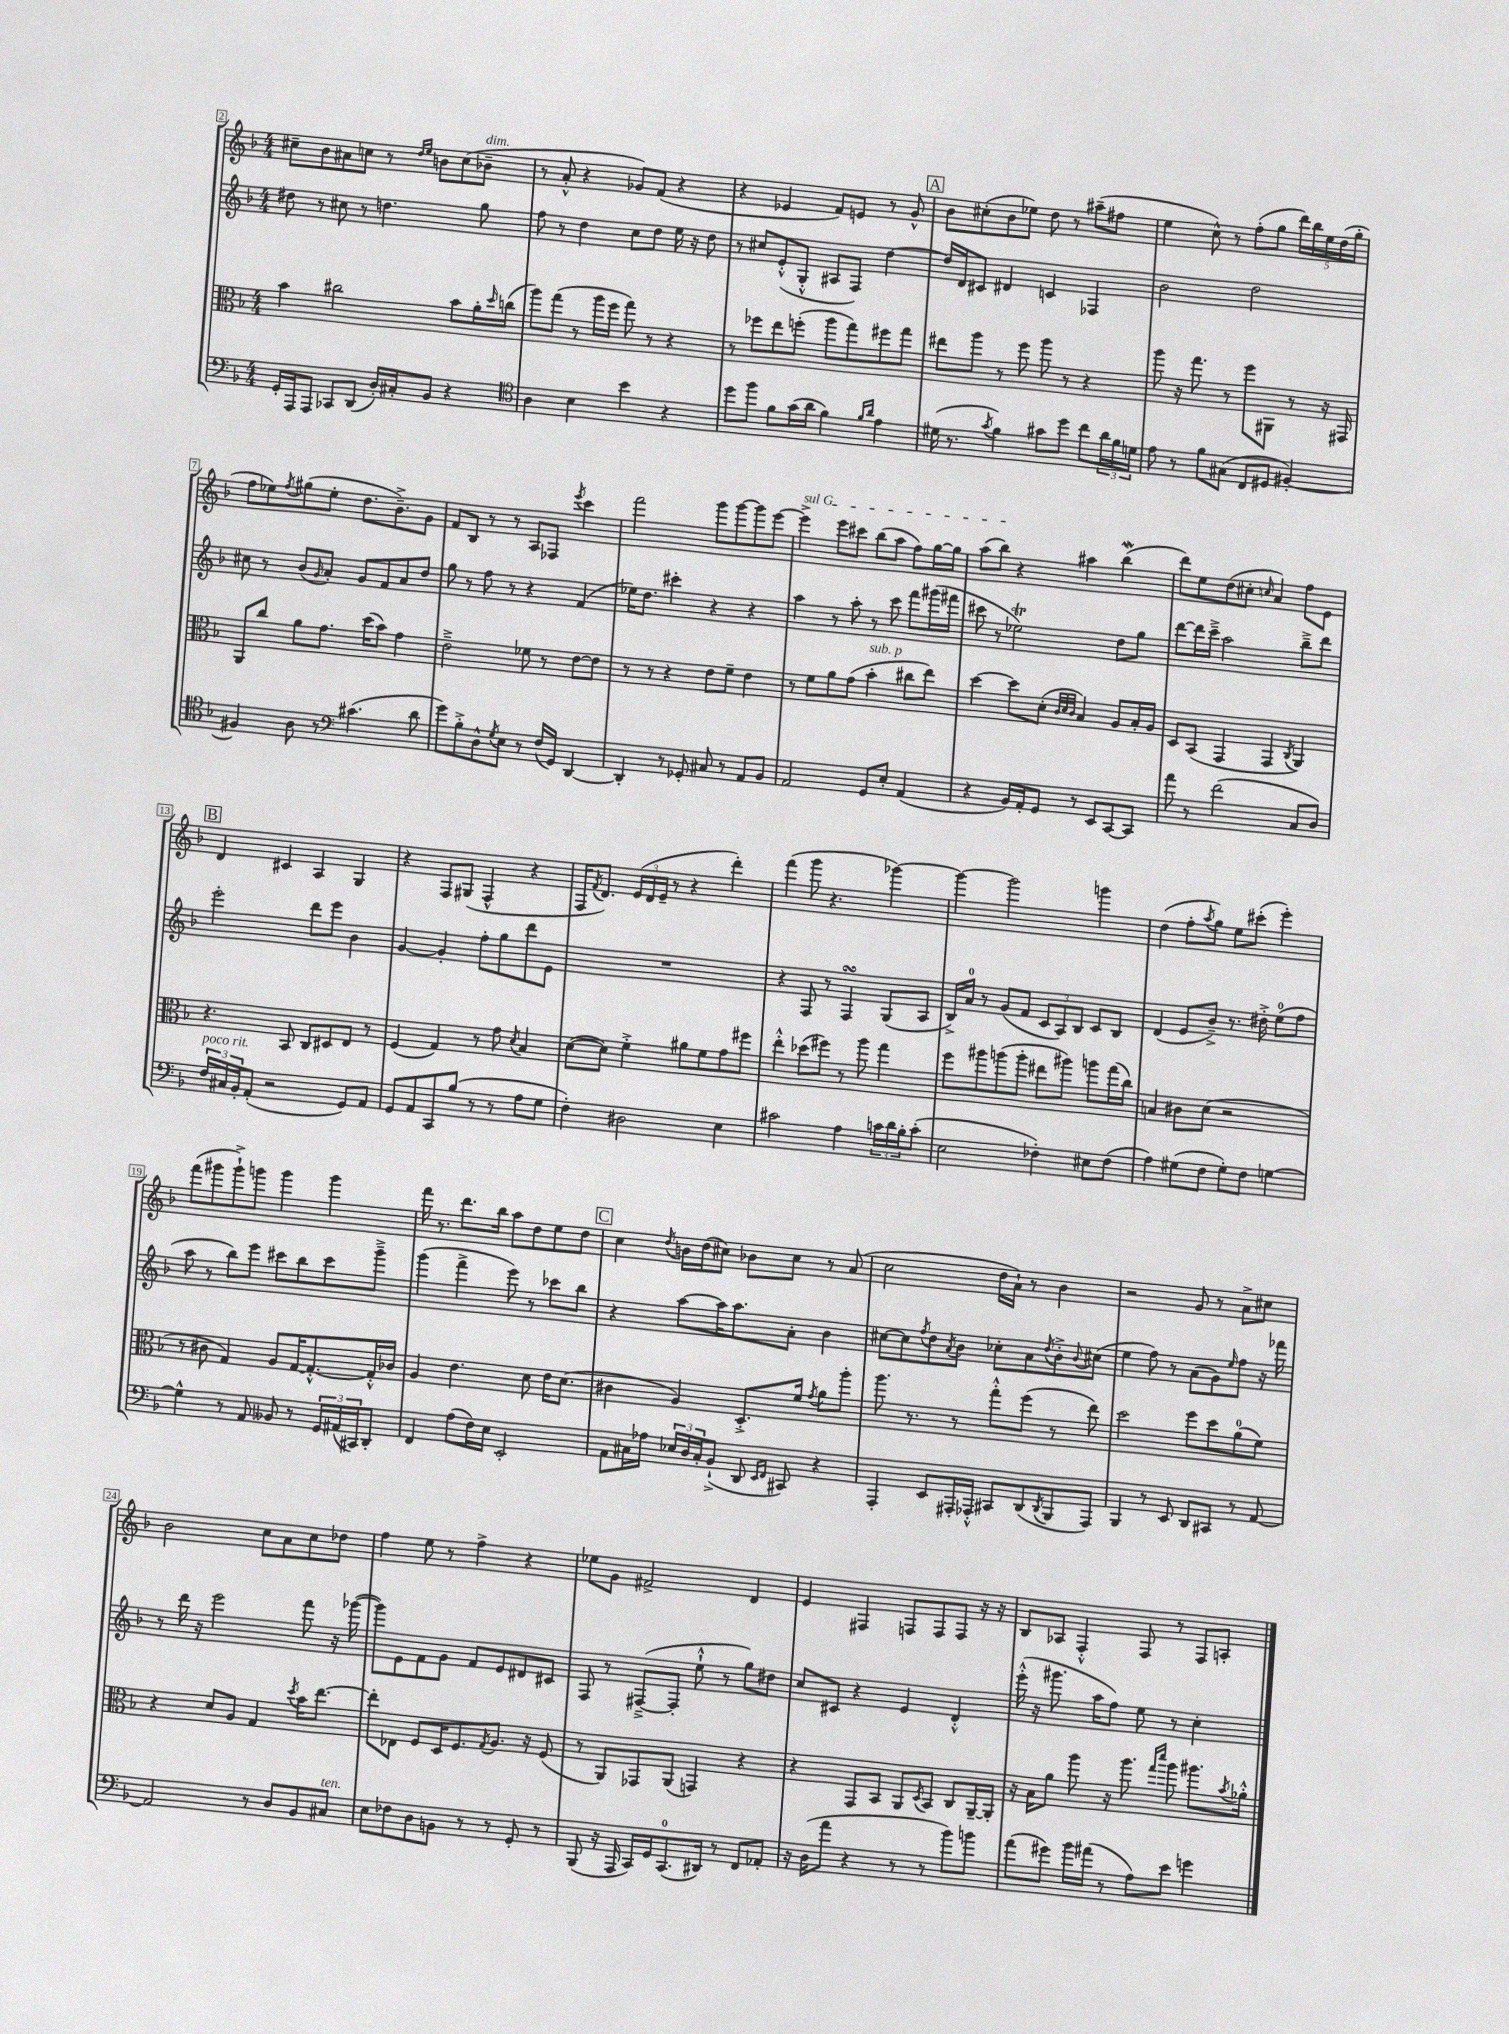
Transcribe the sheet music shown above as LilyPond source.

<<
\new StaffGroup <<
\new Staff = "s0" {
    \clef treble \key f \major \numericTimeSignature \time 4/4
    cis''8-- bes'8 ais'8 c''8 r8 \grace { d''16 e''16 } b'8 c''8( bes'8--^\markup { \italic "dim." } |
    r8 a'8-.-^ r4 ges'8) f'8( r4 |
    r4 ees'4 f'8) e'8 r8 g'8-^ |
    \mark \markup { \box "A" } bes'8 cis''8-.( bes'8 ees''8) d''8 r8 ais''8--( fis''8 |
    e''4 c''8-^) r8 f''8-.( g''8 \tuplet 5/4 { d'''16) bes''16 e''16 d''16( g''16-. } |
    f''8 ees''8) \acciaccatura { f''8 } gis''8( ees''8-. d''8. bes'8.--->) g'8 |
    f'8 bes8 r8 r8 a8 fes8 \acciaccatura { e'''8 } c'''4 |
    f'''2 g'''8 g'''8~ g'''8 e'''8~ |
    \once \override TextSpanner.bound-details.left.text = \markup { \italic "sul G" } e'''4->\startTextSpan e'''8 cis'''8 bes''8( a''8 f''8) g''16~ g''16 |
    a''8( bes''8\stopTextSpan) r4 ais''4 bes''4\mordent( |
    d'''8) e''8 d''8( cis''8-. \grace { c''16 } a'4) f''8 e'8 |
    \mark \markup { \box "B" } d'4 cis'4 a4 g4 |
    r4 f8 gis8( f4-^ r4 |
    f16 \acciaccatura { f'8 } d'8.) \tuplet 3/2 { e'16( d'16 e'16-- } r8 r4 d'''4-.) |
    f'''4( g'''8 r4. ges'''4~) |
    ges'''4~ ges'''2 g'''4 |
    d''4( f''8-. \acciaccatura { a''8 } g''8) e''8 cis'''8-.( e'''4-.) |
    f'''8( gis'''8 gis'''8-!->) g'''8 g'''4 g'''4 |
    f'''16 r8. d'''8. bes''16 a''8 d''8 e''8 d''8 |
    \mark \markup { \box "C" } c''4 \acciaccatura { d''8 } b'16 d''16( cis''8) bes'8 cis''8 r8 a'8( |
    c''2 d''16 a'16-!) r8 bes'4 |
    r2 g'8 r8 a'8-> cis''8 |
    bes'2 c''8 a'8 c''8 des''8 |
    f''4 e''8 r8 f''4-> r4 |
    ees''8 g'8 fis'2-> d'4 |
    e'4 fis4 f8 f8 f8 r16 r16 |
    bes8 aes8 f4-.-^ f8 r8 f8 a8-. \bar "|." |
}
\new Staff = "s1" {
    \clef treble \key f \major \numericTimeSignature \time 4/4
    dis''8 r8 cis''8 r8 d''4. g''8 |
    f''8 r8 d''4 c''8 d''8 e''16 r16 d''8 |
    r8 cis''8 e'8-.-^( g8-.-^ ais8 f8) d''4~ |
    \mark \markup { \box "A" } d''16 d'16 cis'8 dis'4 c'4 fes4 |
    bes'2 d''2 |
    cis''8 r8 bes'8( \grace { g'16 } a'8-.) g'8 f'8 a'8 d''8 |
    g''8 r8 f''8 r8 r4 f'4( |
    ees''16) d''8. cis'''4-. r4 r4 |
    a''4 r8 a''8-. r8 c'''8 f'''8 gis'''16( fis'''16 |
    cis'''8 r8 ees''2\trill) d''8 g''8 |
    d'''8~ d'''16 c'''16---> a''2 bes''8---> d'''8 |
    \mark \markup { \box "B" } e'''2-. d'''8 e'''8 bes'4 |
    g'4~ g'4-. f''8-. g''8 d'''8 e'8 |
    R1 |
    r4 f8 r8 f4\turn g8( a8 |
    bes16->) a'16-0 r8 g'8( f'8 \tuplet 3/2 { c'8 a8) bes8 } c'8 bes8 |
    d'4( e'8 bes'8--->) r8. dis''16-.-> e''8-0( f''8 |
    a''8 r8 bes''8) e'''8 cis'''8 bes''8 cis'''8 g'''8---> |
    g'''4( f'''4-> e'''8) r8 ces'''8 bes''8 |
    \mark \markup { \box "C" } r4 a''8~ a''16 a''8. a'8-. bes'4 |
    cis''8~ cis''8 \acciaccatura { f''8 } d''8 \acciaccatura { a'8 } bes'8 ces''8-. a'8 \acciaccatura { d''8 } bes'8-.-> \appoggiatura { bes'8 } cis''8( |
    e''4 f''8) r8 a'8( g'8) \grace { e''16 } f''8 r16 fes'''16 |
    r8 d'''16 r16 e'''2 f'''8 r16 ges'''16~( |
    ges'''8) e'8 f'8 g'8 f'8 e'8 dis'8 cis'8 |
    f8 r8 fis8~--->( fis8-. e''8-!-^ r8 g''8) dis''8 |
    c''8 cis'8 r4 e'4 d'4-.-^ |
    e'''16-.-^( r16 gis'''8. a''16 f''8) e''8 r8 c''4-. \bar "|." |
}
\new Staff = "s2" {
    \clef alto \key f \major \numericTimeSignature \time 4/4
    bes'4 cis''2 bes'8 a'16-. \grace { d''16 } c''16( |
    a''8) g''8( r8 a''16 f''16 g''8) r8 r4 |
    r8 fes''8 e''8 f''8-.( a''8 g''8) fis''8 g''8 |
    \mark \markup { \box "A" } eis''8 a''8 r8 f''8 a''8 r8 r4 |
    a''8 r16 g''8. r8 f''8 ais,8 r8 r16 gis,16 |
    a,8 c''8 a'8 g'8. d''16( bes'8) g'4 |
    e'2---> fes'8 r8 e'8~ e'8 |
    r8 r8 r4 e'8 f'8-- e'4 |
    r8 f'8 a'8 g'8( bes'4-.^\markup { \italic "sub. p" } cis''8 e''8) |
    d''4~ d''8 d'8-.( \grace { c'32 d'32 c'32 } bes4) a8 bes16-. a16 |
    d8 bes,8( g,4 g,4 \acciaccatura { c8 } a,4) |
    \mark \markup { \box "B" } r4. bes,8 c8 dis8 e8 r8 |
    f4( g4) r8 g'8 \acciaccatura { d'8 } bes4 |
    d'8~( d'8) f'4-.-> ais'8 f'8 g'8 fis''8 |
    e''4-.-^ des''8( fis''8) r8 a''8 g''4 |
    f''8 ais''8 a''8( a''8-. eis''8 ais''8) a''8 g''16( c''16) |
    b4 cis'8 d'8( r2 |
    r8 cis'8 g4) a8 g16~ g8.~-.-^ g16-.-^ ces'16 |
    a4 e'4. d'8 e'16 d'8.( |
    \mark \markup { \box "C" } cis'4 a4) d8.-.-> f'16 \acciaccatura { g'8 } a'8 a''8-. |
    a''8. r8. r8 g''8-.-^ f''8( r8 e''8) |
    d''2 f''8 d''8 a'8-0( f'8) |
    r4 d'8 a8 g4 \acciaccatura { d''8 } bes'16 e''8.~ |
    e''8-. ees8 f8 d16 f8. \acciaccatura { g8 } a8. r16 f8( |
    r8 a,8) ges,8 a,8( g,4) r4 |
    r4 g,8 bes,8 a,8 \acciaccatura { d8 } bes,8 c8 a,16~-- a,16-. |
    r16 bes16 a'8 a''8 r16 a''8. \grace { g''16 d'''16 } a''8 ais''8. \acciaccatura { bes'8 } aes'16-.-^ \bar "|." |
}
\new Staff = "s3" {
    \clef bass \key f \major \numericTimeSignature \time 4/4
    g,16-. a,,16 a,,8 ces,8 d,8( d16-.) cis16-. bes,8 r4 |
    \clef tenor a4 bes4 bes'4 r4 |
    d''8 f''8 f'8 g'16( a'16 f'4) \grace { f'16 a'16 } e'4 |
    \mark \markup { \box "A" } dis'16( r8. \acciaccatura { g'8 } f'4) gis'8 d''8 c''8 \tuplet 3/2 { a'16 f'16 d'16 } |
    e'8 r8 f'8 gis8( c8 dis8 fis4~-.) |
    fis4 a8 r8 \clef bass cis'4.( d'8 |
    g'8) bes8-.-> d8-^ \acciaccatura { g8 } e8 r8 f16( g,16) d,4~ |
    d,4-. r8 ges,8-. cis8 r8 a,8 bes,8 |
    a,2 g,8 e8-. a,4( |
    r4 bes,16) a,16-. g,8 r8 e,8 c,8~ c,8 |
    a'8 r8 f'2( c8 d8) |
    \mark \markup { \box "B" } \tuplet 3/2 { f16^\markup { \italic "poco rit." } cis16 bes,16-. } a,8-.( r2 g,8) a,8 |
    g,8 a,8 c,8 bes8( r8 r8 a8 g8 |
    f4-.) dis2 e4 |
    cis'2 a4 \tuplet 3/2 { c'16 d'16 bes16-. } c'8-.( |
    e2 fes4-.) eis8 fes8( |
    a4) gis8( f8 gis8-.) f8 g4~ |
    g4-^ r8 a,8 beses,8 r8 \tuplet 3/2 { g,16 ais,16( cis,16) } d,8-. |
    f,4 a8( f16) e16 e,2-. |
    \mark \markup { \box "C" } a,8 cis16 aes16 \tuplet 3/2 { ees16 d16 cis16-. } bes,8-!->( d,8 \grace { e,16 f,16 } cis,8) r4 |
    a,,4-. e,8 ais,,16-. aes,,16-.-^ cis,8 d,8( \acciaccatura { d,8 } bes,,8 aes,,8) |
    bes,,4 r8 e,8 d,8 cis,8 r8 a,8~ |
    a,2 r8 d8 bes,8 cis8^\markup { \italic "ten." } |
    e8 fes8 d8 b,8 r8 r8 g,8-. r8 |
    bes,,8( r16 a,,16 c,16) g,16 c,8.-0( dis,16) r8 f,8 aes,8-. |
    r16 d16( a'8 r4 r8 r8 bes'8) b'8 |
    a'8( gis'8) bes'16 ais'16( r8 a8) e'8 g'4 \bar "|." |
}
>>
>>
\layout { \context { \Score currentBarNumber = #2 \override BarNumber.stencil = #(make-stencil-boxer 0.1 0.3 ly:text-interface::print) } }
